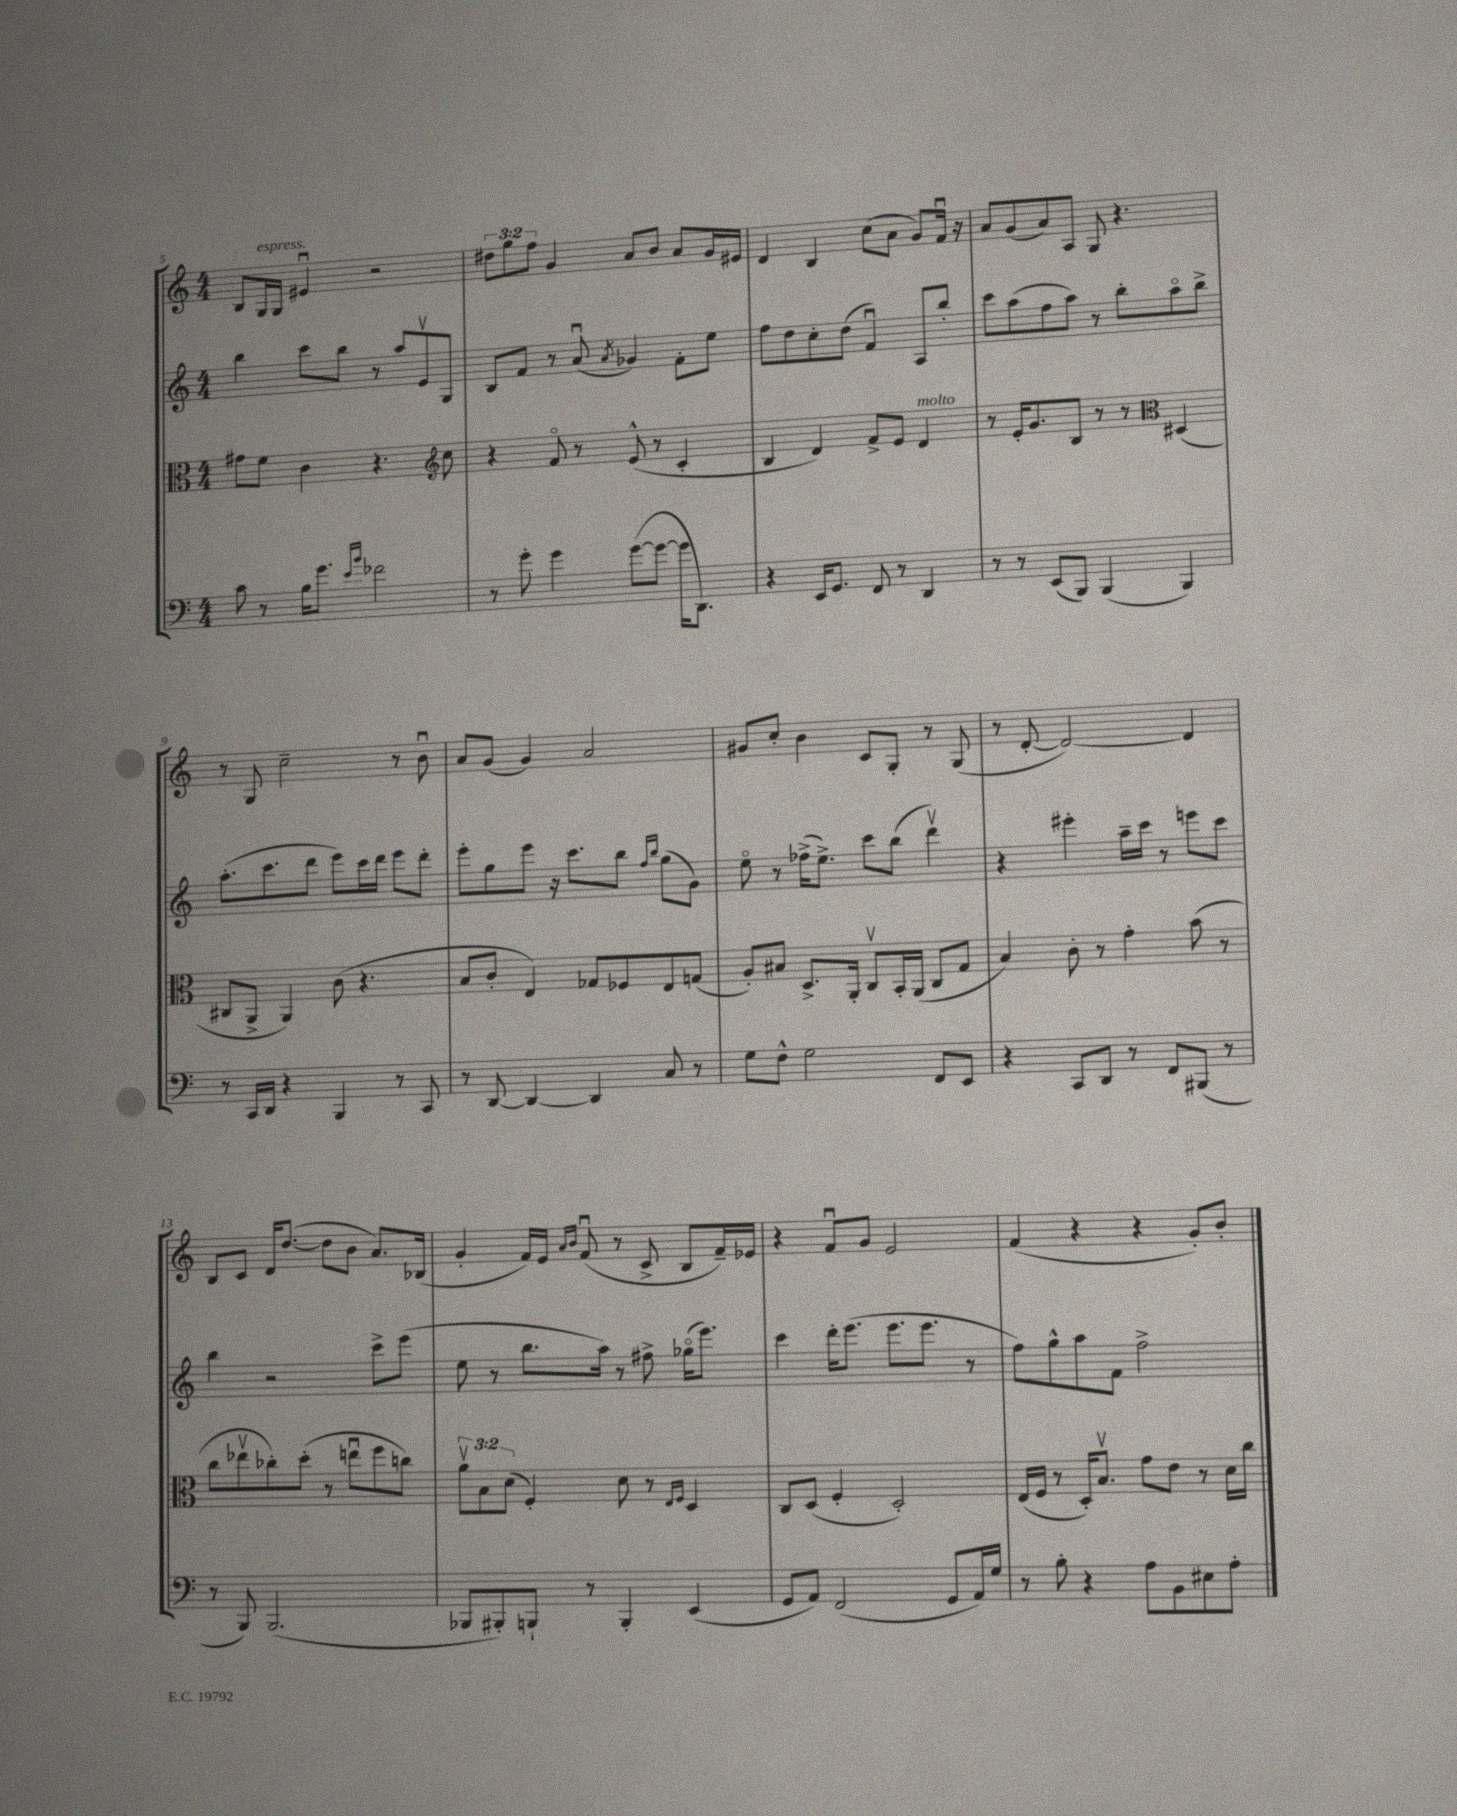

**kern	**kern	**kern	**kern
*part4	*part3	*part2	*part1
*staff4	*staff3	*staff2	*staff1
*clefF4	*clefC3	*clefG2	*clefG2
*k[]	*k[]	*k[]	*k[]
*M4/4	*M4/4	*M4/4	*M4/4
=5	=5	=5	=5
8c\	8g#X\L	4bb\	8B/L
!	!	!	!LO:TX:a:i:t=espress.
8r	8f\J	.	16G/L
.	.	.	16G/JJ
16B\KL	4c\	8ccc\L	4e#Xu/
8.g\J	.	.	.
.	.	8bb\J	.
16qqe/LL	.	.	.
16qqb/JJ	.	.	.
2f-X\	4.r	8r	2r
.	.	8aa/L	.
.	.	8ev/	.
*	*clefG2	*	*
.	8cc\	8G/J	.
=6	=6	=6	=6
8r	4r	8B/L	12dd#X\L
.	.	.	12gg\
8g'\	.	8f/J	.
.	.	.	12ff\J
4g\	8f/	8r	4g/
.	8r	(8au/	.
.	.	8qa/	.
([8g\L	(8e^^/	4g-X/)	8a/L
8g\J_	8r	.	8b/J
16g\KL]	4c'/	8f'\L	8a/L
8.DD\J)	.	.	.
.	.	8ee\J	16g/L
.	.	.	16e#X/JJ
=7	=7	=7	=7
4r	4B/	8ff\L	4d/
.	.	8dd\	.
16EE/KL	4d/)	8cc'\	4B/
8.GG/J	.	.	.
.	.	(8dd\J	.
8FF/	8f^/L	4fu/)	(8cc\L
8r	8e/J	.	8a\J
!	!LO:TX:a:i:t=molto	!	!
4DD/	4d/	8A/L	8g/L)
.	.	8bb'/J	16fu/Jk
.	.	.	16r
=8	=8	=8	=8
8r	8r	8ccc\L	8a/L
8r	16e'/KL	(8aa\	(8g/
.	8.g/	.	.
(8EE/L	.	8ff\	8a/)
8BBB/J)	8B/J	8aa\J)	8A/J
(4BBB/	8r	8r	8G/
.	8r	8bb'\L	4.r
*	*clefC3	*	*
4BBB/)	(4D#X/	8aa\	.
.	.	8bb^\J	.
!!LO:LB:g=z
=9	=9	=9	=9
8r	8C#X/L	(8.aa'\L	8r
16CC/LL	8AA^/J	.	8G/
16DD/JJ	.	8.ccc\	.
4r	4AA/)	.	2cc~\
.	.	8ddd\J	.
4BBB/	(8c\	8eee\L)	.
.	4.r	16ccc\L	.
.	.	16ddd\JJ	.
8r	.	8eee\L	8r
8CC/	.	8ddd'\J	8bu\
=10	=10	=10	=10
8r	8B/L	8eee'\L	8a/L
[8DD/	8c'/J	8gg\	(8g/J
4DD/_	4E/)	8eee\J	4g/)
.	.	16r	.
.	.	8.ccc\L	.
4DD/]	8G-X/L	.	2a/
.	8F-X/	8bb\J	.
.	.	16qqff/LL	.
.	.	16qqbb/JJ	.
8C/	8E/	(8gg\L	.
8r	(8Gn/J	8g\J)	.
=11	=11	=11	=11
8G\L	8A'/L)	8ee\	8g#X/L
8F^^\J	8B#X/J	8r	8cc'/J
2G\	8.D^/L	(16ff-X^\KL	4b\
.	.	8.ee^\J)	.
.	16AA'/Jk	.	.
.	8Cv/L	8ccc\L	8c/L
.	16BB'/L	(8bb\J	8G'/J
.	(16AA/JJ	.	.
8FF/L	8C/L	4dddv\)	8r
8EE/J	8G/J	.	(8G/
=12	=12	=12	=12
4r	4B/)	4r	8r
.	.	.	[8d'/
8CC/L	8c'\	4eee#X'\	2d/_)
8DD/J	8r	.	.
8r	4g'\	16aa~\LL	.
.	.	16ccc\JJ	.
8FF/L	.	8r	.
(8BBB#X/J	(8b\	8eeen\L	4d/]
8r	8r	8ccc\J	.
!!LO:LB:g=z
=13	=13	=13	=13
8r	8cc\L	4bb\	8B/L
8BBB/)	8ee-Xv\	.	8c/J
(2.BBB/	8cc-X'\)	2r	16d/KL
.	.	.	([8.dd/J
.	(8dd'\J	.	.
.	8r	.	8dd\L]
.	8eenu\L	.	8b\J
.	8ff\	8ccc^\L	8.a/L)
.	8ccn\J)	(8eee\J	.
.	.	.	(16B-X/Jk
=14	=14	=14	=14
8BBB-X/L	12av\L	8ee\	4g'/
.	12B\	.	.
8BBB#X'/)	.	8r	.
.	(12d\J	.	.
8BBBn`/J	4F'/)	8.bb\L	16f/LL)
.	.	.	16e/JJ
.	.	.	16qqa/LL
.	.	.	16qqb/JJ
8r	.	.	(8fu/
.	.	16aa\Jk)	.
4BBB'/	8d\	8r	8r
.	8r	8ff#X^\	8c^/
.	16qqE/LL	.	.
.	16qqF/JJ	.	.
(4EE/	4D/	(16gg-X\KL	8B/L
.	.	8.eee\J)	.
.	.	.	16f~/L)
.	.	.	16e-X/JJ
=15	=15	=15	=15
8GG/L	8C/L	4ccc\	4r
8AA/J)	(8D/J	.	.
(2FF/	4F'/	16ddd'\KL	8fu/L
.	.	(8.eee\J	.
.	.	.	8g/J
.	2D'/)	8.eee\L	2e/
.	.	8.eee\J	.
8GG/L	.	.	.
16AA/L)	.	8r	.
16G/JJ	.	.	.
=16	=16	=16	=16
8r	(16E/LL	8ff\L)	(4f/
.	16F/JJ	.	.
8B'\	8r	8gg^^\	.
4r	16D'/KL)	8aa\	4r
.	8.Bv/J	.	.
.	.	8f\J	.
8A\L	8g\L	2ff^\	4r
8BB\	8e\J	.	.
8E#X\	8r	.	8g'/L)
8A'\J	16d\LL	.	8b'/J
.	16cc\JJ	.	.
==	==	==	==
*-	*-	*-	*-
